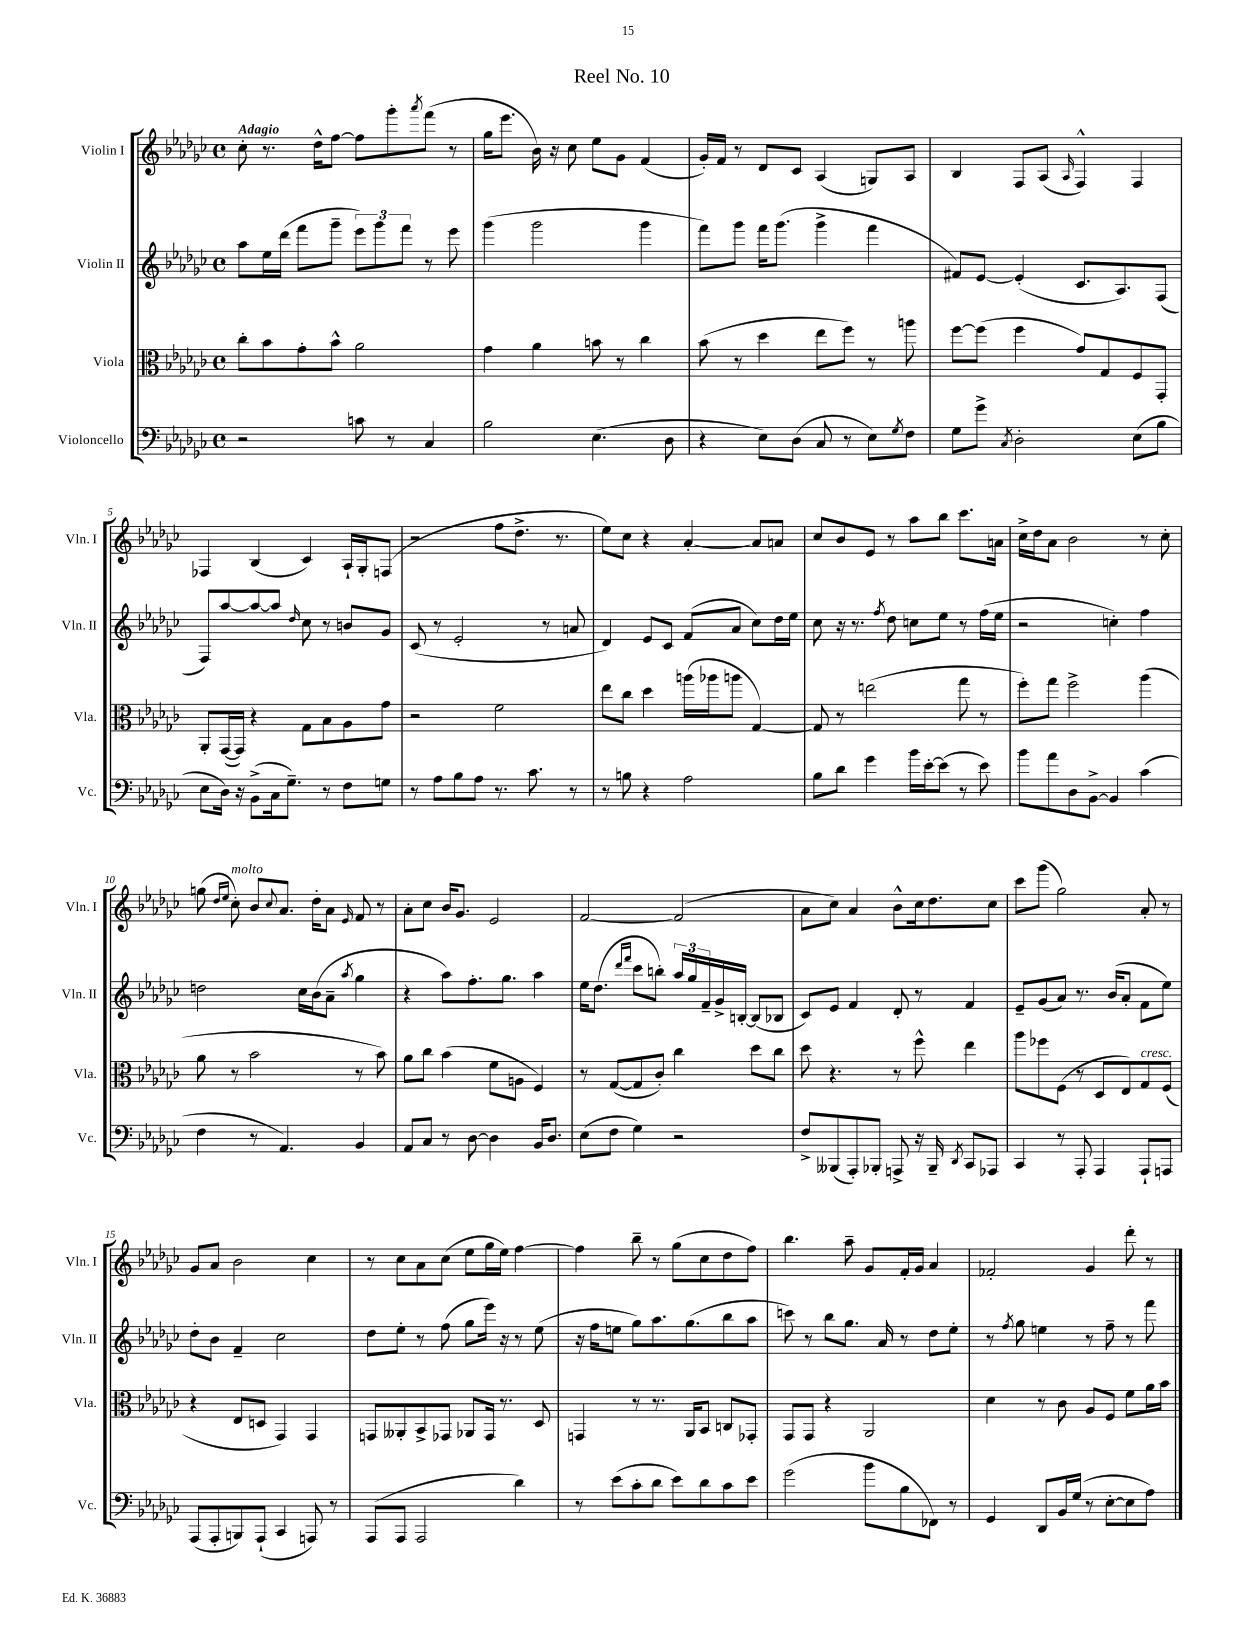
\header { title = "Reel No. 10" }
<<
\new StaffGroup <<
\new Staff = "s0" \with { instrumentName = "Violin I" shortInstrumentName = "Vln. I" } {
    \clef treble \key ges \major \defaultTimeSignature \time 4/4 \tempo "Adagio"
    ces''8-. r8. des''16-^ f''8~ f''8 ges'''8-. \acciaccatura { aes'''8 } f'''8( r8 |
    ges''16 ees'''8. bes'16) r16 ces''8 ees''8 ges'8 f'4( |
    ges'16-.) f'16 r8 des'8 ces'8 aes4( g8) aes8 |
    bes4 f8 aes8( \grace { aes16 } f4-^) f4 |
    fes4 bes4( ces'4) aes16-! ges16-. f8( |
    r2 f''8 des''8.-> r8. |
    ees''8) ces''8 r4 aes'4~-. aes'8 a'8 |
    ces''8 bes'8 ees'8 r8 aes''8 bes''8 ces'''8. a'16 |
    ces''16-> des''16 aes'8 bes'2 r8 ces''8-. |
    g''8( \grace { des''16 ees''16 } ces''8-.^\markup { \italic "molto" }) bes'8 \appoggiatura { ces''8 } aes'8. des''16-. aes'8 \grace { ees'16 } f'8 r8 |
    aes'8-. ces''8 bes'16 ges'8. ees'2 |
    f'2~ f'2( |
    aes'8 ces''8) aes'4 bes'8-^ ces''16 des''8. ces''8 |
    ces'''8 ges'''8( ges''2) aes'8-. r8 |
    ges'8 aes'8 bes'2 ces''4 |
    r8 ces''8 aes'8 ces''8( ees''8 ges''16 ees''16) f''4~ |
    f''4 bes''8-- r8 ges''8( ces''8 des''8 f''8) |
    bes''4. aes''8-- ges'8 f'16-. ges'16 aes'4 |
    fes'2-. ges'4 des'''8-. r8 \bar "|." |
}
\new Staff = "s1" \with { instrumentName = "Violin II" shortInstrumentName = "Vln. II" } {
    \clef treble \key ges \major \defaultTimeSignature \time 4/4
    aes''8 ees''16 des'''16( f'''8 ges'''8-- \tuplet 3/2 { ees'''8) ges'''8 f'''8 } r8 ees'''8 |
    ges'''4( ges'''2 ges'''4 |
    f'''8) ges'''8 f'''16 ges'''8.( ges'''4-> f'''4 |
    fis'8) ees'8~ ees'4-.( ces'8. aes8.) f8( |
    f8) aes''8~ aes''8~ aes''8 \grace { des''16 } ces''8 r8 b'8 ges'8 |
    ces'8( r8 ees'2-. r8 a'8 |
    des'4) ees'8 ces'8 f'8( aes'8 ces''8) des''16 ees''16 |
    ces''8 r16 r8. \acciaccatura { f''8 } des''8 c''8 ees''8 r8 f''16( ees''16 |
    r2 c''4-.) f''4 |
    d''2 ces''16 bes'16( aes'8-- \acciaccatura { aes''8 } ges''4 |
    r4 aes''8) f''8.-. ges''8. aes''4 |
    ees''16 des''8.( \grace { des'''16 f'''16 } ces'''8 b''8-.) \tuplet 3/2 { aes''16 ges''16 f'16-- } ges'16-> b16~-. b8( bes8 |
    ces'8) ees'8 f'4 des'8-. r8 f'4 |
    ees'8-- ges'8( aes'8) r8. bes'16( aes'8-. f'8 ees''8) |
    des''8-. bes'8 f'4-- ces''2 |
    des''8 ees''8-. r8 f''8( ges''8 ees'''16) r16 r8 ees''8( |
    r16 f''16 e''8 ges''8) aes''8. ges''8.( bes''8 aes''8 |
    c'''8) r8 bes''8 ges''8. aes'16 r8 des''8 ees''8-. |
    r8 \acciaccatura { f''8 } ges''8 e''4 r8 f''8-- r8 f'''8 \bar "|." |
}
\new Staff = "s2" \with { instrumentName = "Viola" shortInstrumentName = "Vla." } {
    \clef alto \key ges \major \defaultTimeSignature \time 4/4
    ces''8-. bes'8 ges'8-. bes'8-^ aes'2 |
    ges'4 aes'4 b'8 r8 ces''4 |
    bes'8( r8 des''4 ees''8 f''8) r8 a''8 |
    f''8~ f''8( f''4 ges'8) ges8 f8 ges,8-. |
    aes,8-. ges,16~( ges,16) r4 ges8 bes8 aes8 ges'8 |
    r2 f'2 |
    ees''8 ces''8 des''4 a''16( aes''16 a''8 ges4~) |
    ges8 r8 e''2( ges''8 r8 |
    f''8-.) ges''8 f''2-> aes''4( |
    aes'8 r8 bes'2 r8 bes'8) |
    aes'8 ces''8 bes'4( f'8 a8 f4) |
    r8 ges8~( ges8 ces'8-.) ces''4 des''8 ces''8 |
    des''8 r4. r8 f''8-^ ees''4 |
    aes''8 fes''8 f8( r8 des8 ees8) ges8^\markup { \italic "cresc." } f8( |
    r4 ees8 d8 ges,4) ges,4 |
    g,8 aeses,8-. bes,8-> ges,8 aes,8 ges,16 r8. des8 |
    g,4 r8 r8. aes,16 bes,8 c8 ges,8-. |
    ges,8 ges,8 r4 aes,2 |
    des'4 r8 ces'8 aes8 f8 f'8 aes'16 bes'16 \bar "|." |
}
\new Staff = "s3" \with { instrumentName = "Violoncello" shortInstrumentName = "Vc." } {
    \clef bass \key ges \major \defaultTimeSignature \time 4/4
    r2 c'8 r8 ces4 |
    bes2 ees4.( des8 |
    r4 ees8) des8( ces8 r8 ees8) \acciaccatura { ges8 } f8 |
    ges8 ges'8-> \acciaccatura { ces8 } des2-. ees8( bes8 |
    ees8 des16) r16 bes,8->( ces16 ges8.--) r8 f8 g8 |
    r8 aes8 bes8 aes8 r8. ces'8. r8 |
    r8 b8 r4 aes2 |
    bes8 des'8 ges'4 bes'16 ees'16~-. ees'8( r8 ees'8) |
    bes'8 aes'8 des8 bes,8~-> bes,4 ces'4( |
    f4 r8 aes,4.) bes,4 |
    aes,8 ces8 r8 des8~ des4 bes,16 des8. |
    ees8( f8 ges4) r2 |
    f8-> beses,,8( aes,,8-.) bes,,8-. a,,8-> r16 bes,,16-- \acciaccatura { des,8 } ces,8 aes,,8 |
    ces,4 r8 aes,,8-. aes,,4 aes,,8-! a,,8 |
    aes,,8( aes,,8-. b,,8) aes,,8-!( ces,4 a,,8) r8 |
    aes,,8( aes,,8 aes,,2 des'4) |
    r8 ees'8( ces'8-. des'8 ees'8) des'8 ces'8 ees'8 |
    ges'2( bes'8 bes8 fes,8) r8 |
    ges,4 des,8 bes,16 ges16( r8 ees8~-. ees8 aes8) \bar "|." |
}
>>
>>
